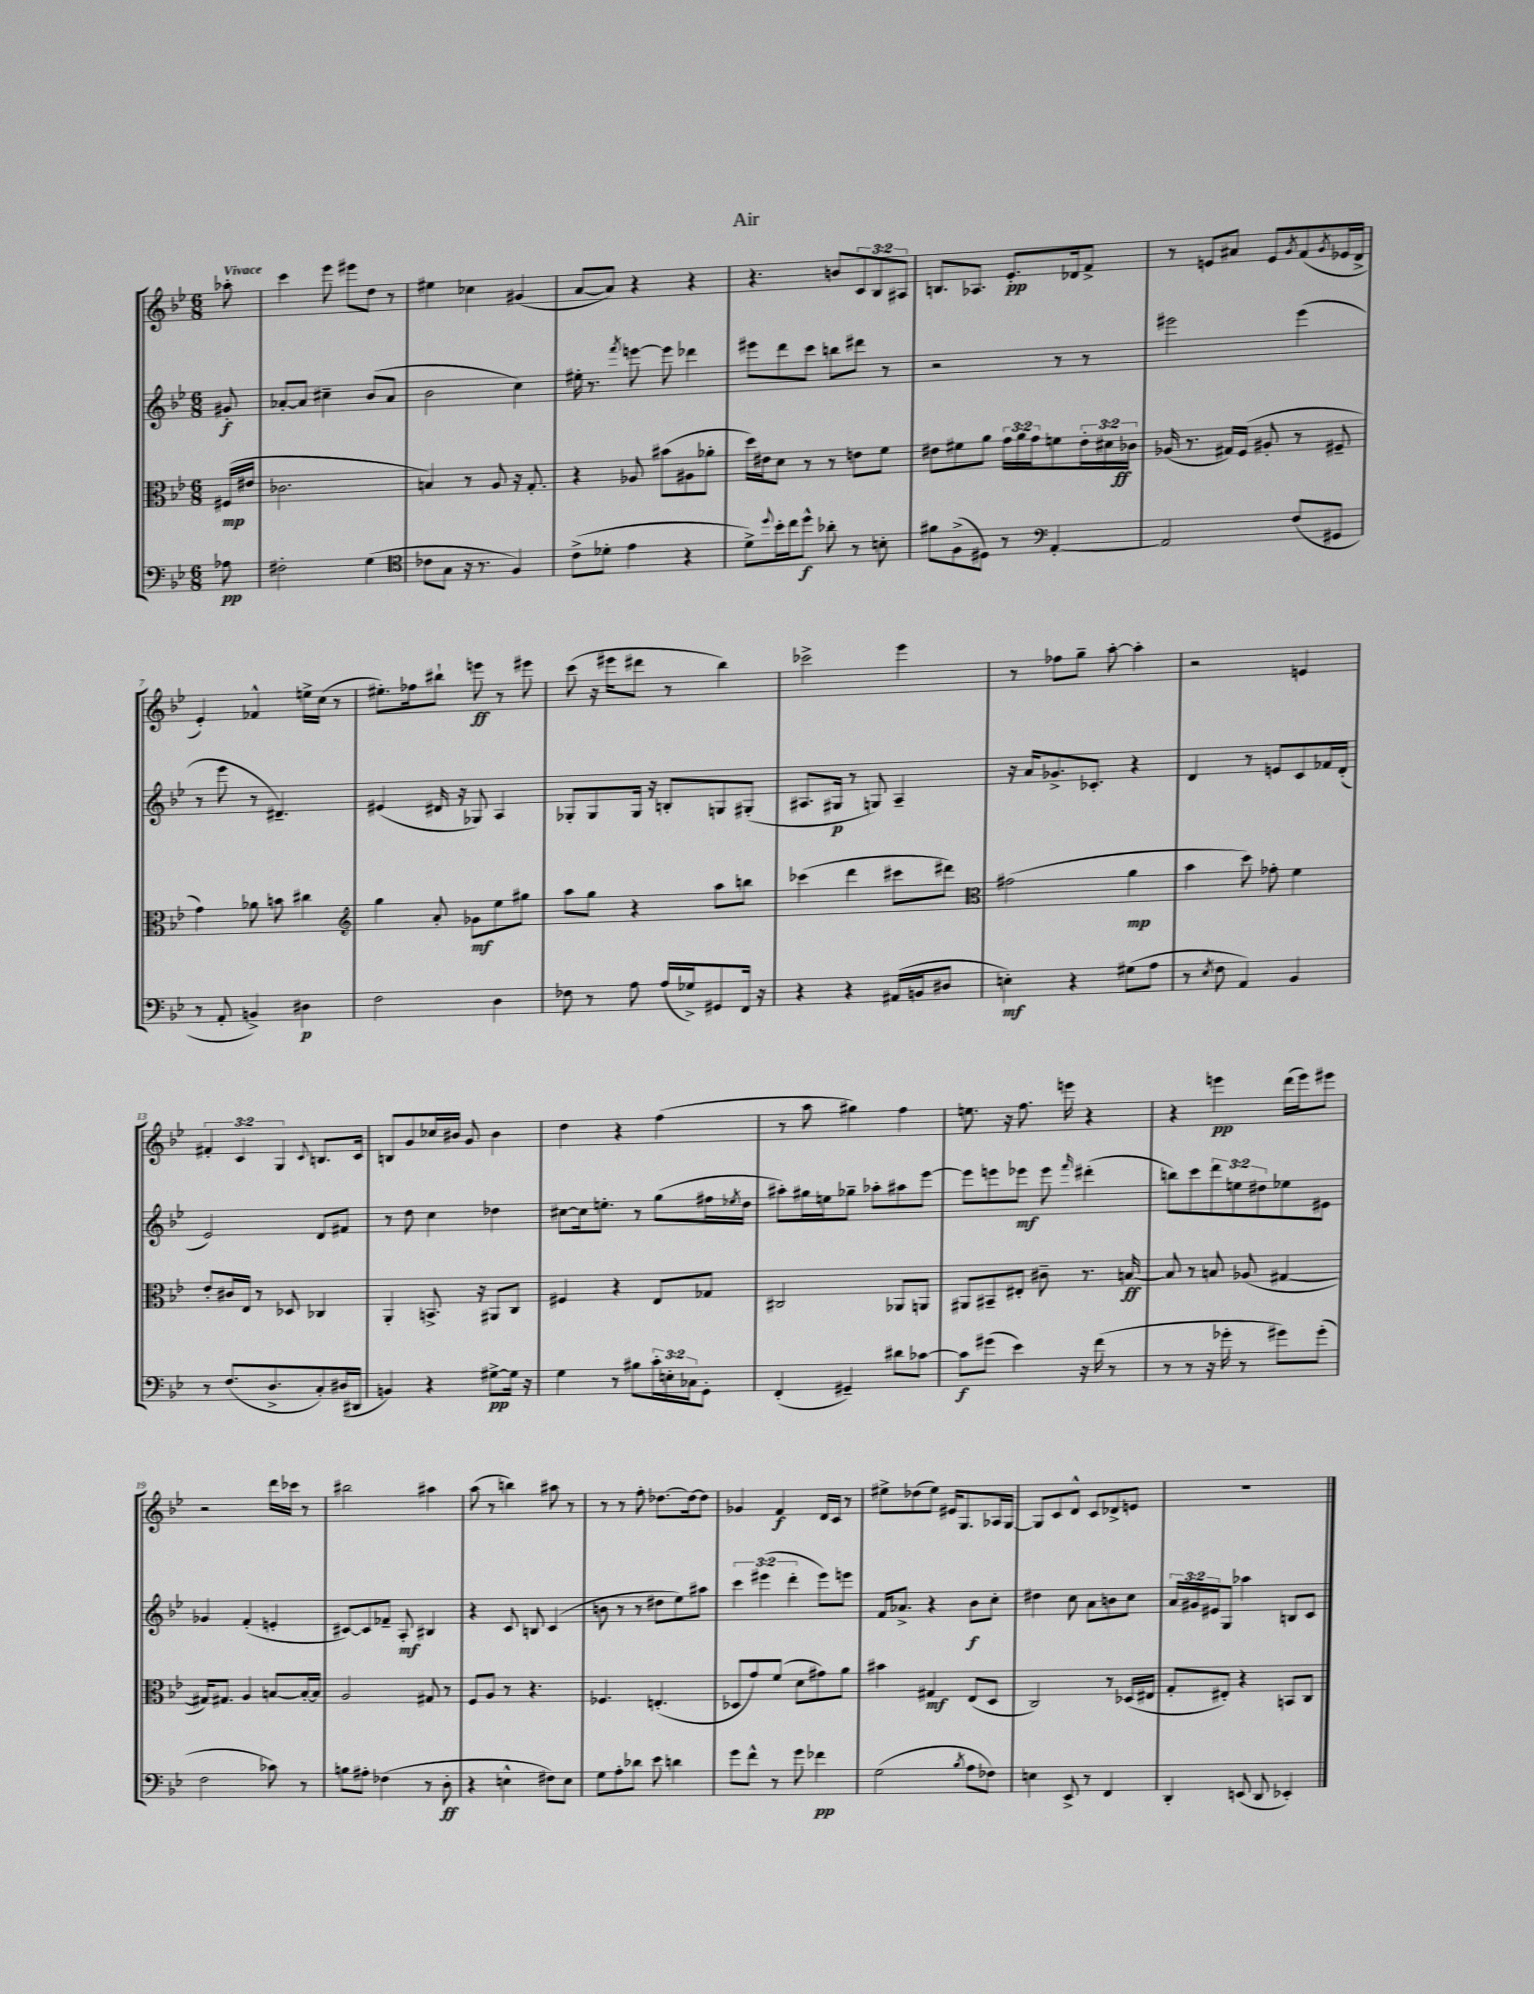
\header { title = "Air" }
<<
\new StaffGroup <<
\new Staff = "s0" {
    \clef treble \key bes \major \numericTimeSignature \time 6/8 \override Staff.TupletNumber.text = #tuplet-number::calc-fraction-text \partial 8 \tempo "Vivace"
    aes''8-. |
    c'''4 ees'''8 eis'''8 d''8 r8 |
    eis''4 ces''4 gis'4( |
    a'8~ a'8) r4 r4 |
    r4. b'8 \tuplet 3/2 { c'8 bes8 ais8 } |
    b8. aes8. ees'8.-.\pp des'16 f'8-> |
    r8 e'8 ais'8 e'8 \acciaccatura { g'8 } f'8( \acciaccatura { g'8 } ees'16 d'16-> |
    ees'4-.) fes'4-^ e''16-> c''16( r8 |
    eis''8.-.) fes''16 bis''8-! e'''8\ff r8 eis'''8 |
    c'''8( r16 eis'''16 dis'''8 r8 bes''4) |
    ces'''2-> ees'''4 |
    r8 fes''8 g''8-- a''8~-. a''4-. |
    r2 e'4 |
    \tuplet 3/2 { fis'4-. c'4 g4 } \appoggiatura { c'8 } b8. c'16 |
    b8 g'8 ces''16 bis'16 g'8 bis'4 |
    d''4 r4 f''4( |
    r8 a''8 gis''4) f''4 |
    e''8. r16 f''8. e'''16 r4 |
    r4 e'''4\pp d'''16( e'''16) eis'''8 |
    r2 d'''16 ces'''16 r8 |
    bis''2 ais''4 |
    a''8( r8 b''4) ais''8 r8 |
    r8 r8 f''8-. des''8.~ des''16~ des''8 |
    ges'4 f'4\f d'16 c'16 r8 |
    eis''8-> des''8( eis''8) eis'16 g8. aes16 g16~ |
    g8 c'8 d'8-^ c'8 des'8-> e'8 |
    R2. \bar "|." |
}
\new Staff = "s1" {
    \clef treble \key bes \major \numericTimeSignature \time 6/8 \override Staff.TupletNumber.text = #tuplet-number::calc-fraction-text \partial 8
    gis'8-.\f |
    aes'8~-. aes'8 cis''4-- bes'8( aes'8 |
    bes'2 c''4) |
    eis''16-. r8. \acciaccatura { f'''8 } e'''8~ e'''8 des'''4 |
    eis'''8 d'''8 c'''8 b''8 dis'''8 r8 |
    r2 r8 r8 |
    eis'''2 eis'''4( |
    r8 ees'''8 r8 dis'4.--) |
    eis'4( dis'16 r16 ges8) a4 |
    ges8-. ges8 ges16 r16 b8-. g8 gis8-.( |
    ais8. gis16\p r8 g8) ais4-- |
    r16 a'16 ges'8.-> ces'8.-. r4 |
    d'4 r8 e'8 c'8 fes'16 d'16-.( |
    ees'2) d'8 fis'8 |
    r8 d''8 c''4 des''4 |
    cis''8~ cis''16 e''8.-. r8 g''8( fis''16 \acciaccatura { ees''8 } d''16 |
    ais''8-.) gis''16 e''16 ges''8-- aes''8-. ais''8 ees'''8~ |
    ees'''8 e'''8 ees'''8\mf ees'''8 \grace { f'''16 } dis'''4-.( |
    b''8) c'''8 \tuplet 3/2 { d'''8 e''8 dis''8 } ees''8 eis'8 |
    ges'4 f'4-.( e'4-. |
    cis'8~) cis'8 fes'8-- a8-.\mf bis4 |
    r4 c'8 b8 c'4( |
    b'8 r8 r8 dis''8 ees''8) ais''8 |
    \tuplet 3/2 { c'''4 eis'''4( d'''4-. } eis'''8) e'''8 |
    f'16 aes'8.-> r4 bes'8\f c''8-. |
    dis''4 c''8 a'8 b'8 c''8 |
    \tuplet 3/2 { a'16 gis'16 eis'16 } g8 aes''4 b8 c'8 \bar "|." |
}
\new Staff = "s2" {
    \clef alto \key bes \major \numericTimeSignature \time 6/8 \override Staff.TupletNumber.text = #tuplet-number::calc-fraction-text \partial 8
    fis16\mp( eis'16 |
    ces'2. |
    b4) r8 a8 r16 g8.-. |
    r4 aes8 bis'8( ais8 aes'8-. |
    d''16) eis'16 d'8 r8 r8 e'8 f'8 |
    eis'8 fis'8 a'8 \tuplet 3/2 { g'16 a'16 g'16 } f'8 \tuplet 3/2 { eis'16-. dis'16 ces'16\ff } |
    aes16( r8. gis16) f16( ais8-. r8 fis8-- |
    g'4) aes'8 b'8 cis''4 |
    \clef treble g''4 a'8-. ges'8\mf ees''8 gis''8 |
    a''8 g''8 r4 a''8 b''8 |
    ces'''4( d'''4 cis'''8 dis'''8) |
    \clef alto gis'2( a'4\mp |
    bes'4 d''8) ges'8-. f'4 |
    ees'8-. cis'16 ees16 r8 des8 ces4 |
    a,4-. b,8.-> r16 ais,8 c8 |
    fis4 r4 ees8 ges8 |
    cis2 aes,8 a,8 |
    ais,8 bis,8-- eis8-. cis'8-- r8. b16~\ff |
    b8 r8 b8 aes8( gis4~ |
    gis16) gis8. a4 b8~ b16~-. b16 |
    a2 gis8 r8 |
    f8 a8 r8 r4. |
    fes4. e4.-.( |
    des8 g'8) f'8( d'8 gis'8) a'8 |
    bis'4 gis4\mf ees8( d8 |
    c2) r8 des16( eis16 |
    g8-. eis8-.) r4 b,8 c8 \bar "|." |
}
\new Staff = "s3" {
    \clef bass \key bes \major \numericTimeSignature \time 6/8 \override Staff.TupletNumber.text = #tuplet-number::calc-fraction-text \partial 8
    aes8\pp |
    fis2-. g4( |
    \clef tenor ces'8 g8 r16 r8. f4) |
    c'8->( des'8-. ees'4 r4 |
    d'8->) \appoggiatura { d''8 } bes'16-. c''16 d''8-^\f aes'8-. r8 b8-. |
    fis'8 f8->( dis8) r8 \clef bass a,4~-. |
    a,2 f8( gis,8 |
    r8 a,8-. b,4->) dis4\p |
    f2 d4 |
    fes8 r8 a8 a16( ges16->) gis,8 f,16 r16 |
    r4 r4 ais,16( b,16 dis8 |
    e4-.\mf) r4 gis8( a8 |
    r8 \acciaccatura { ees8 } f8 a,4) bes,4 |
    r8 f8.( d8.-> c8-.) dis16( dis,16 |
    b,4) r4 gis8~->\pp gis16 r16 |
    g4 r8 bis8 \tuplet 3/2 { c'16-. e16-. ces16 } g,8-. |
    f,4-.( gis,4--) dis'8 ces'8~ |
    ces'8\f gis'8( ees'4) r16 f'16( r8 |
    r8 r8 r16 ges'16-. r8 gis'8) gis'8-.( |
    f2 ces'8) r8 |
    b8 ais8-. fes4( r8 d8-.\ff |
    r4 e4-^ fis8) e8 |
    g8 a8-. des'8 ees'8 d'4 |
    g'8 f'8-^ r8 g'8 fes'4\pp |
    g2( \acciaccatura { bes8 } a8 fes8) |
    e4 ees,8-> r8 f,4 |
    d,4-. e,8( d,8 ees,4-.) \bar "|." |
}
>>
>>
